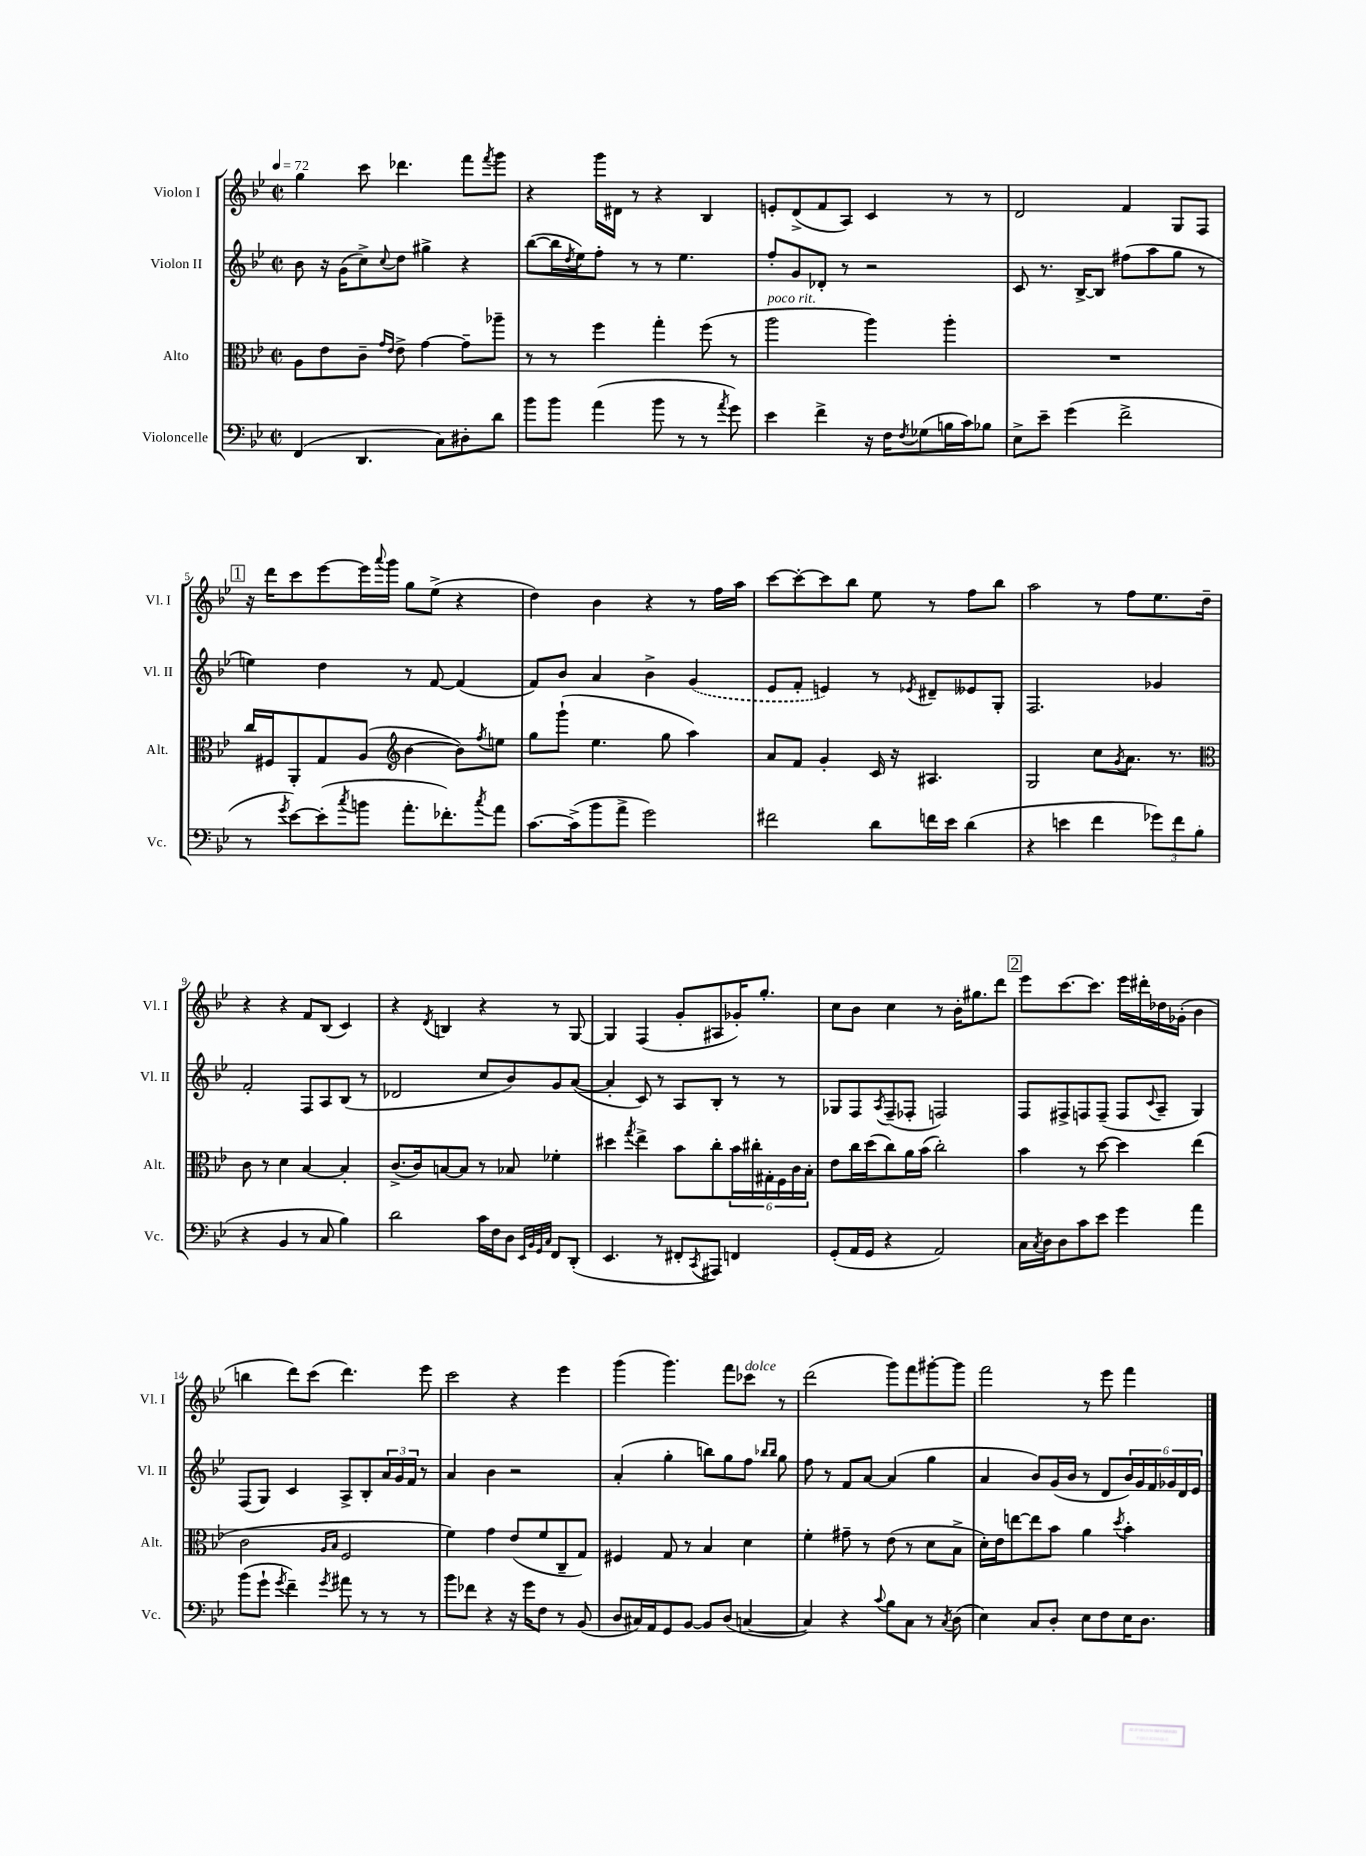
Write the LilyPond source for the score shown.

<<
\new StaffGroup <<
\new Staff = "s0" \with { instrumentName = "Violon I" shortInstrumentName = "Vl. I" } {
    \clef treble \key bes \major \defaultTimeSignature \time 2/2 \tempo 4 = 72
    g''4 c'''8 des'''4. f'''8 \acciaccatura { f'''8 } g'''8 |
    r4 g'''16 dis'16 r8 r4 bes4 |
    e'8-. d'8->( f'8 a8) c'4 r8 r8 |
    d'2 f'4 g8 f8 |
    \mark \markup { \box "1" } r16 d'''16 c'''8 ees'''8~ ees'''16 \appoggiatura { a'''8 } g'''16 g''8 ees''8->( r4 |
    d''4) bes'4 r4 r8 f''16 a''16 |
    c'''8~ c'''8~-. c'''8 bes''8 ees''8 r8 f''8 bes''8 |
    a''2 r8 f''8 ees''8. d''16-- |
    r4 r4 f'8 bes8( c'4) |
    r4 \acciaccatura { d'8 } b4 r4 r8 g8~ |
    g4 f4( g'8-. ais8 ges'16-.) g''8.-. |
    c''8 bes'8 c''4 r8 bes'16-. gis''8. d'''8 |
    \mark \markup { \box "2" } ees'''8 c'''8.~ c'''8. ees'''16 dis'''16-. des''16 ges'16-.( bes'4 |
    b''4 d'''8) c'''8( d'''4.) ees'''8 |
    c'''2 r4 ees'''4 |
    g'''4( g'''4.) f'''8 ces'''8^\markup { \italic "dolce" } r8 |
    d'''2( g'''8) f'''8 gis'''8~-. gis'''8 |
    f'''2 r8 ees'''8 f'''4 \bar "|." |
}
\new Staff = "s1" \with { instrumentName = "Violon II" shortInstrumentName = "Vl. II" } {
    \clef treble \key bes \major \defaultTimeSignature \time 2/2
    bes'8 r16 g'16( c''8->) \appoggiatura { c''8 } d''8 gis''4-> r4 |
    bes''8~( bes''16 \acciaccatura { d''8 } ees''16) f''8-. r8 r8 ees''4. |
    f''8-. g'8 des'8-. r8 r2 |
    c'8 r8. bes16~-> bes8 fis''8( a''8 g''8 r8 |
    \mark \markup { \box "1" } e''4) d''4 r8 f'8~ f'4( |
    f'8) bes'8 a'4 bes'4-> \once \slurDashed g'4( |
    ees'8 f'8-. e'4) r8 \acciaccatura { ees'8 } dis'8-- eeses'8 g8-. |
    f2. ges'4 |
    f'2-. f8 a8 bes8( r8 |
    des'2 c''8 bes'8) g'8 a'8~( |
    a'4-. c'8) r8 a8 bes8-. r8 r8 |
    ges8 f8 \acciaccatura { a8 } f8--( fes8-. f2) |
    \mark \markup { \box "2" } f8 fis8-> f8 f8--( f8 \appoggiatura { c'8 } a8-- g4) |
    f8( g8) c'4 a8-> bes8-. \tuplet 3/2 { a'16 g'16 f'16 } r8 |
    a'4 bes'4 r2 |
    a'4-.( g''4-. b''8) g''8 f''8 \grace { bes''16 bes''16 } g''8 |
    f''8 r8 f'8 a'8~ a'4( g''4 |
    a'4 bes'8) g'16( bes'16 r8 d'8 \tuplet 6/4 { bes'16) g'16 f'16 ges'16 d'16 ees'16 } \bar "|." |
}
\new Staff = "s2" \with { instrumentName = "Alto" shortInstrumentName = "Alt." } {
    \clef alto \key bes \major \defaultTimeSignature \time 2/2
    a8 ees'8 c'8-- \grace { g'16 ees'16 } ees'8-> g'4~ g'8-- aes''8-- |
    r8 r8 f''4 g''4-. f''8( r8 |
    a''2^\markup { \italic "poco rit." } a''4) a''4-. |
    R1 |
    \mark \markup { \box "1" } c''16 fis16 a,8-. g8 a8( \clef treble bes'4~ bes'8) \acciaccatura { f''8 } e''8 |
    g''8 g'''8-!( ees''4. g''8 a''4) |
    a'8 f'8 g'4-. c'16 r16 ais4. |
    g2 c''8 \acciaccatura { g'8 } a'8. r8. |
    \clef alto c'8 r8 d'4 bes4~ bes4-. |
    c'8.->( c'16) b8~ b8 r8 bes8 fes'4-. |
    dis''4 \acciaccatura { g''8 } ees''4-> bes'8 c''8-. \tuplet 6/4 { bes'16 cis''16-. gis16-. f16 c'16 bes16-. } |
    ees'8 c''16 d''16( c''8) a'16 bes'16( c''2-.) |
    \mark \markup { \box "2" } bes'4 r8 d''8~ d''4 ees''4( |
    c'2 \grace { a16 bes16 } f2 |
    f'4) g'4 ees'8( f'8 c8-- g8) |
    fis4 g8 r8 bes4 d'4 |
    f'4-. gis'8-- r8 ees'8( r8 d'8 bes8-> |
    d'16-.) ees'16 e''8~ e''8 bes'8 a'4 \acciaccatura { d''8 } bes'4-. \bar "|." |
}
\new Staff = "s3" \with { instrumentName = "Violoncelle" shortInstrumentName = "Vc." } {
    \clef bass \key bes \major \defaultTimeSignature \time 2/2
    f,4( d,4. c8) dis8-. d'8 |
    bes'8 bes'8 a'4( bes'8 r8 r8 \acciaccatura { a'8 } g'8) |
    ees'4 f'4-> r16 f16 \acciaccatura { f8 } ges8( b16 c'16) bes8 |
    ees8-> ees'8-- g'4( f'2-> |
    \mark \markup { \box "1" } r8 \acciaccatura { g'8 } ees'8~) ees'8-.( \acciaccatura { c''8 } b'8 a'8.-. fes'8.-.) \acciaccatura { c''8 } a'8 |
    c'8.~ c'16->( bes'8 a'8-> g'2) |
    fis'2 d'8 f'16 ees'16 d'4( |
    r4 e'4 f'4 \tuplet 3/2 { ges'8) f'8 bes8( } |
    r4 bes,4 r8 c8 bes4) |
    d'2 c'16 f16 d8 \grace { ees,32 bes,32 g,32 c32 } f,8 d,8-.( |
    ees,4. r8 fis,8-. \acciaccatura { c,8 } ais,,8) f,4 |
    g,8-.( a,16 g,16 r4 a,2) |
    \mark \markup { \box "2" } c16 \acciaccatura { c8 } d16 d8 c'8 ees'8 g'4 a'4 |
    bes'8( g'8-! \acciaccatura { g'8 } f'4--) \acciaccatura { g'8 } ais'8 r8 r8 r8 |
    bes'8 fes'8 r4 r16 g'16 f8 r8 bes,8( |
    d8 cis16) a,16 g,8 bes,8~ bes,8 d8( c4~ |
    c4) r4 \appoggiatura { c'8 } bes8 c8 r8 \acciaccatura { c8 } d8( |
    ees4) c8 d8-. ees8 f8 ees16 d8. \bar "|." |
}
>>
>>
